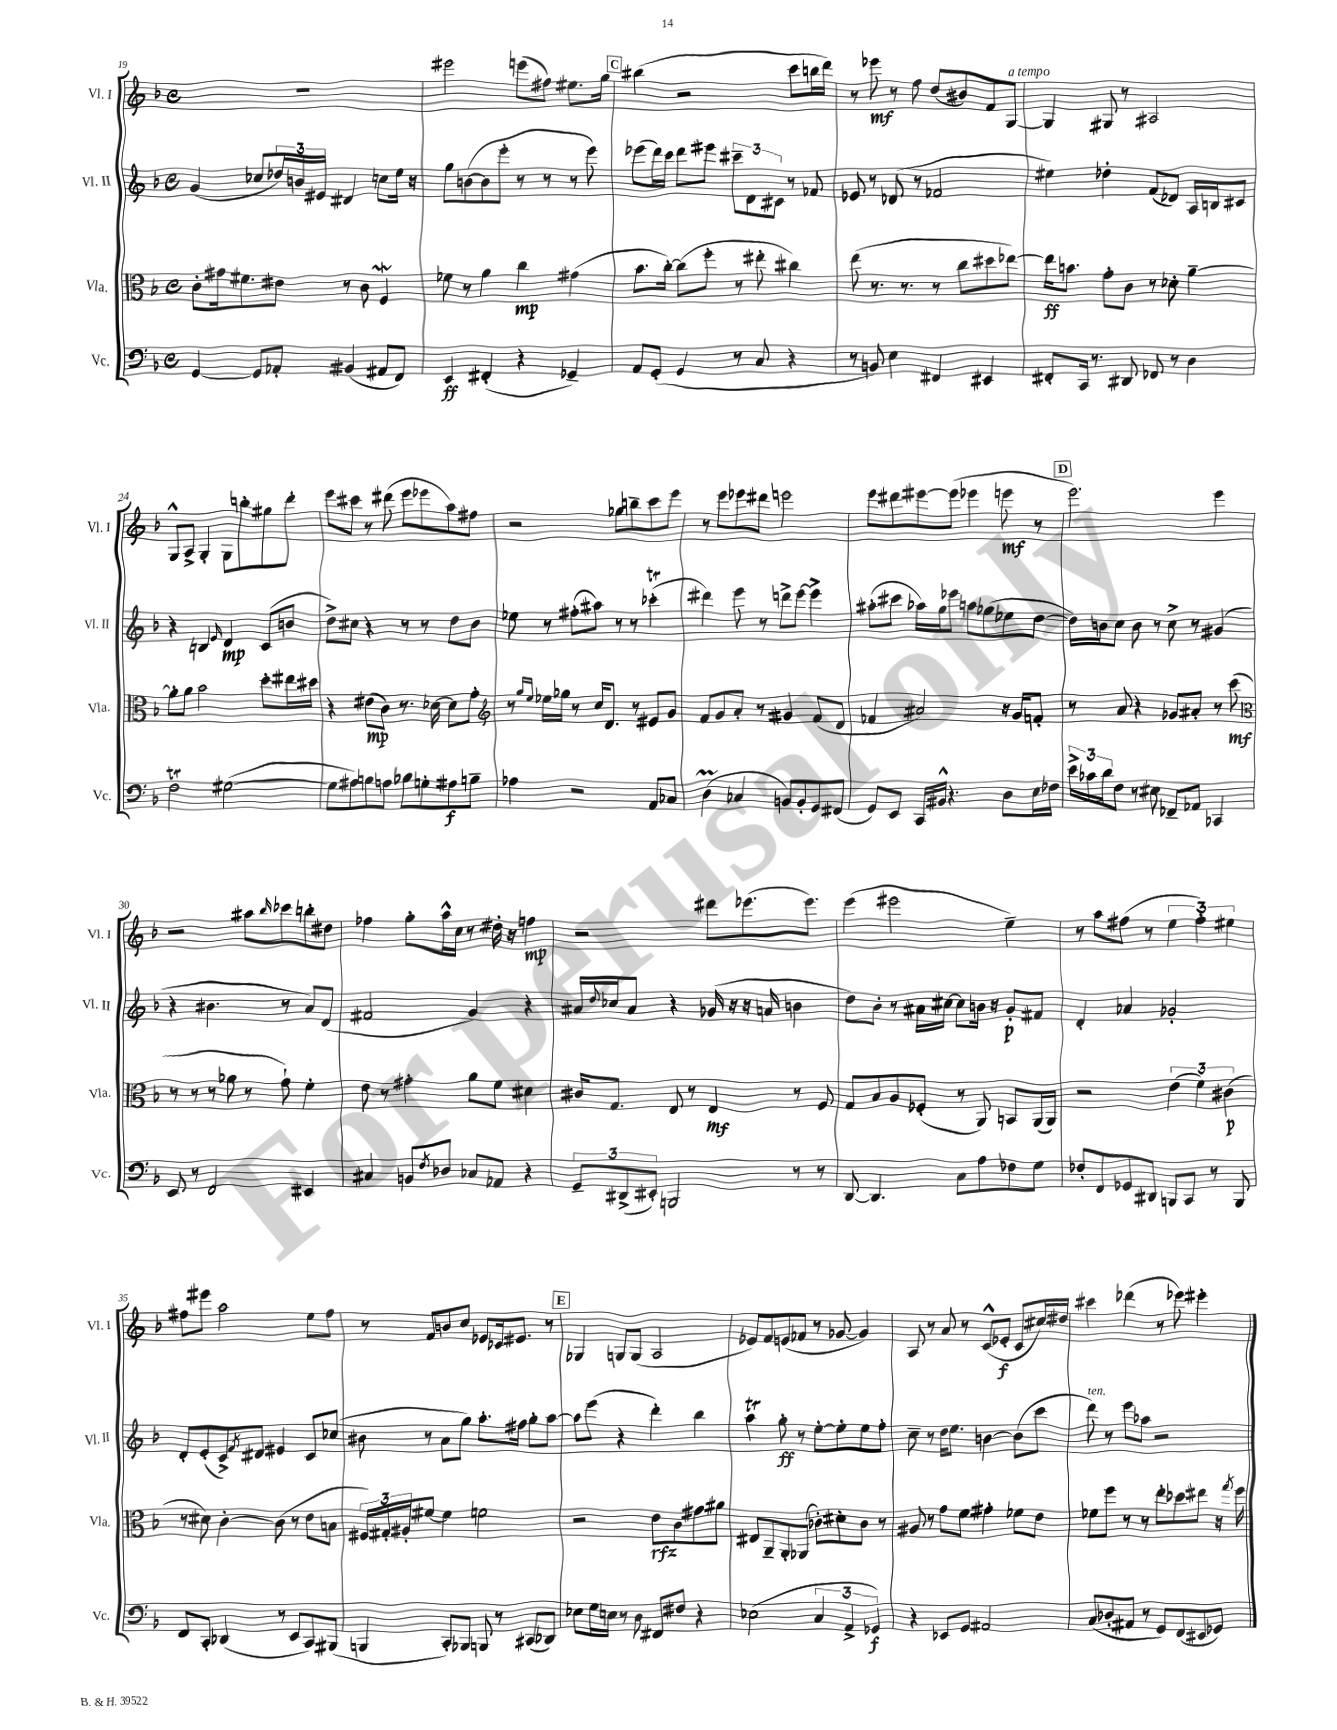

**kern	**dynam	**kern	**dynam	**kern	**dynam	**kern	**dynam
*part4	*part4	*part3	*part3	*part2	*part2	*part1	*part1
*staff4	*staff4	*staff3	*staff3	*staff2	*staff2	*staff1	*staff1
*I"Vc.	*	*I"Vla.	*	*I"Vl. II	*	*I"Vl. I	*
*I'Vc.	*	*I'Vla.	*	*I'Vl. II	*	*I'Vl. I	*
*clefF4	*	*clefC3	*	*clefG2	*	*clefG2	*
*k[b-]	*	*k[b-]	*	*k[b-]	*	*k[b-]	*
*M4/4	*	*M4/4	*	*M4/4	*	*M4/4	*
*met(c)	*	*met(c)	*	*met(c)	*	*met(c)	*
=19	=19	=19	=19	=19	=19	=19	=19
[4GG/	.	8c'\L	.	(4g/	.	1r	.
.	.	16g#X\k	.	.	.	.	.
.	.	8.f#X\	.	.	.	.	.
8GG/L]	.	.	.	8cc-X/L	.	.	.
8AA-X'/J	.	8e#X\J	.	24dd-X/L)	.	.	.
.	.	.	.	24bn/	.	.	.
.	.	.	.	24e#X/JJ	.	.	.
(4BB#X/	.	8r	.	4d#X/	.	.	.
.	.	8c\	.	.	.	.	.
8AA#X/L	.	4Fw/	.	8ccn\L	.	.	.
8FF/J)	.	.	.	16ee\Jk	.	.	.
.	.	.	.	16r	.	.	.
=20	=20	=20	=20	=20	=20	=20	=20
4EE/	ff	8f-X\	.	8gg\L	.	2eee#X\	.
.	.	8r	.	([8bn\	.	.	.
(4FF#X'/	.	4a\	.	8b\]	.	.	.
.	.	.	.	8eee'\J	.	.	.
4r	.	4cc\	mp	8r	.	(8eeen\L	.
.	.	.	.	8r	.	8ff#X\J)	.
4GG-X~/)	.	(4g#X\	.	8r	.	8.ee#X\L	.
.	.	.	.	8eee\)	.	.	.
.	.	.	.	.	.	16gg\Jk	.
!!LO:REH:place=s1:t=C
=21	=21	=21	=21	=21	=21	=21	=21
8AA/L	.	8.b-\L	.	(8eee-X\L	.	(4bb#X\	.
(8GG'/J	.	.	.	16ddd\L)	.	.	.
.	.	[16cc'\Jk)	.	16ccc\JJ	.	.	.
4GG/	.	(8cc\L]	.	8ddd\L	.	2r	.
.	.	8ff'\J	.	8eee#X\J	.	.	.
8r	.	8r	.	12ccc#X~\L	.	.	.
.	.	.	.	12d\	.	.	.
8C/	.	8ee#X'\	.	.	.	.	.
.	.	.	.	12c#X\J	.	.	.
4r	.	4cc#X\)	.	8r	.	8ccc\L	.
.	.	.	.	8f-X/	.	16bbn\L	.
.	.	.	.	.	.	16ddd\JJ)	.
=22	=22	=22	=22	=22	=22	=22	=22
8r	.	(8ee\	.	8e-X/	.	8r	.
8BBn/)	.	8.r	.	8r	.	8eee-X\	mf
4E\	.	.	.	(8d-X/	.	8r	.
.	.	8.r	.	.	.	.	.
.	.	.	.	8r	.	8ff\	.
4FF#X/	.	8r	.	2f-X/	.	(8dd/L	.
.	.	8cc\L	.	.	.	8b#X/)	.
4EE#X/	.	8dd#X\	.	.	.	8f/	.
!	!	!	!	!	!	!LO:TX:a:i:t=a tempo	!
.	.	[8ee-X\J)	.	.	.	[8G/J	.
=23	=23	=23	=23	=23	=23	=23	=23
8FF#X'/L	.	16ee-\KL]	ff	4ee#X\)	.	4G/]	.
.	.	8.bn\J	.	.	.	.	.
16CC/Jk	.	.	.	.	.	.	.
8.r	.	.	.	.	.	.	.
.	.	8g'\L	.	4dd-X'\	.	8G#X/	.
8DD#X/	.	8c\J	.	.	.	8r	.
8FF-X/	.	8r	.	(8f/L	.	2A#X/	.
8r	.	8d-X'\	.	8d-X/J)	.	.	.
4D\	.	[4a~\	.	16A/LL	.	.	.
.	.	.	.	16Bn/J	.	.	.
.	.	.	.	8c#X/J	.	.	.
!!LO:LB:g=z
=24	=24	=24	=24	=24	=24	=24	=24
2FT\	.	8a'\L]	.	4r	.	8G^^/L	.
.	.	8a\J	.	.	.	8A^/J	.
.	.	2b-\	.	4Bn/	.	4G'/	.
.	.	.	.	16qqe/	.	.	.
([2G#X\	.	.	.	4d/	mp	8G\L	.
.	.	.	.	.	.	8bbn'\	.
.	.	8dd'\L	.	(8c/L	.	8gg#X\	.
.	.	16ee#X\L	.	8bn/J	.	8ddd'\J	.
.	.	16dd#X\JJ	.	.	.	.	.
=25	=25	=25	=25	=25	=25	=25	=25
8G#\L]	.	4r	.	8dd^\L)	.	8eee\L	.
8A#X\)	.	.	.	8cc#X\J	.	8ccc#X\J	.
8Bn\	.	(8e#X\L	mp	4r	.	8r	.
8An\J	.	8c\J)	.	.	.	(8ddd#X\	.
8B-X\L	.	8.r	.	8r	.	8eee\L	.
8Gn'\	.	.	.	8r	.	8eee-X\	.
.	.	[16d-X\	.	.	.	.	.
8A#X\	f	8d-\L]	.	8dd\L	.	8aa\)	.
8Bn~\J	.	8g'\J	.	8b-\J	.	8ff#X\J	.
=26	=26	=26	=26	=26	=26	=26	=26
*	*	*clefG2	*	*	*	*	*
4A-X\	.	8r	.	8ee-X\	.	2r	.
.	.	16qqgg/LL	.	.	.	.	.
.	.	16qqee/JJ	.	.	.	.	.
.	.	16ee-X\LL	.	8r	.	.	.
.	.	16gg-X\JJ	.	.	.	.	.
2r	.	8r	.	(8ff#X'\L	.	.	.
.	.	16cc/KL	.	8aa#X\J)	.	.	.
.	.	8.d/J	.	.	.	.	.
.	.	.	.	8r	.	8gg-X\L	.
.	.	8r	.	8r	.	8bbn~\	.
8AA/L	.	8e#X/L	.	(4ccc-XT'\	.	8ccc\	.
8C-X/J	.	8g/J	.	.	.	8eee\J	.
=27	=27	=27	=27	=27	=27	=27	=27
(4DM\	.	8f/L	.	4ddd#X\)	.	8r	.
.	.	8g/	.	.	.	8eee\L	.
4C-X/	.	8a'/J	.	8eee\	.	8eee-X\	.
.	.	8r	.	8r	.	8ddd#X\J	.
8BBn/L)	.	4g#X/	.	8dddn^\L	.	2eeen\	.
8BB'/	.	.	.	[8eee\J	.	.	.
8GG/	.	(8f/L	.	4eee^\]	.	.	.
(8FF#X/J	.	8d/J	.	.	.	.	.
=28	=28	=28	=28	=28	=28	=28	=28
8GG/L)	.	4f-X/	.	(8aa#X'\L	.	8eee\L	.
8EE/J	.	.	.	8ccc#X\J	.	8ddd#X\	.
16CC/LL	.	2a#X/)	.	16aa-X\LL)	.	[8eee#X\	.
16BB#X^^/JJ	.	.	.	16gg\J	.	.	.
4.r	.	.	.	8eee-X\J	.	(8eee#\J]	.
.	.	.	.	8aan\L	.	4eee-X\	.
.	.	.	.	(8gg-X\	.	.	.
8D\L	.	16r	.	8ee-X\	.	8eeen\	mf
.	.	16g/KL	.	.	.	.	.
16E\L	.	8fn'/J	.	[8dd\J	.	8r	.
16F-X\JJ	.	.	.	.	.	.	.
!!LO:REH:place=s1:t=D
=29	=29	=29	=29	=29	=29	=29	=29
24e^\LL	.	8r	.	16dd\LL])	.	2.eee\)	.
24c-X\	.	.	.	.	.	.	.
.	.	.	.	16bn\J	.	.	.
24d\J	.	.	.	.	.	.	.
8F\J	.	8a/	.	8cc\J	.	.	.
8r	.	4r	.	8b\	.	.	.
8E#X\	.	.	.	8r	.	.	.
8FF-X~/L	.	8g-X/L	.	8cc^\	.	.	.
8AA-X/J	.	8a#X'/J	.	8r	.	.	.
4CC-X/	.	8r	.	(4g#X/	.	4eee\	.
.	.	(8ccc\	mf	.	.	.	.
!!LO:LB:g=z
=30	=30	=30	=30	=30	=30	=30	=30
*	*	*clefC3	*	*	*	*	*
8EE/	.	8r	.	4r	.	2r	.
8r	.	8r	.	.	.	.	.
2FF/	.	8r	.	4.b#X\	.	.	.
.	.	8a-X\	.	.	.	.	.
.	.	8r	.	.	.	8aa#X\L	.
.	.	.	.	.	.	16qqbb-/	.
.	.	8g`\)	.	8r	.	8ccc-X\	.
4EE#X/	.	4f'\	.	8a/L)	.	8bbn'\	.
.	.	.	.	(8d/J	.	8dd#X\J	.
=31	=31	=31	=31	=31	=31	=31	=31
4C#X/	.	8e\	.	2f#X/	.	4ff-X\	.
.	.	8r	.	.	.	.	.
8BBn/L	.	4g#X'\	.	.	.	8gg'\L	.
8qF/	.	.	.	.	.	.	.
8D-X/J	.	.	.	.	.	16aa^^\L	.
.	.	.	.	.	.	16cc\JJ	.
8C-X/L	.	8a\L	.	4g/)	.	8r	.
8AA-X/J	.	8f\J	.	.	.	16dd#X'\	.
.	.	.	.	.	.	16r	.
4r	.	4d#X\	.	4r	.	4ffn\	mp
=32	=32	=32	=32	=32	=32	=32	=32
12GG~/L	.	16c#X/KL	.	16a#X/LL	.	2r	.
.	.	.	.	8qqdd/	.	.	.
.	.	8.G/J	.	16cc-X/J	.	.	.
(12DD#X^/	.	.	.	.	.	.	.
.	.	.	.	8a#/J	.	.	.
12EE#X'/J)	.	.	.	.	.	.	.
2BBBn/	.	8E/	.	4r	.	.	.
.	.	8r	.	.	.	.	.
.	.	4E/	mf	(16g-X/	.	8ddd#X\L	.
.	.	.	.	16r	.	.	.
.	.	.	.	16r	.	(8.eee-X\	.
.	.	.	.	16an/	.	.	.
8r	.	8r	.	4bn\	.	.	.
.	.	.	.	.	.	8.eee-\J)	.
8r	.	8F/	.	.	.	.	.
=33	=33	=33	=33	=33	=33	=33	=33
[8DD/	.	8G/L	.	8dd\L)	.	(4eee\	.
4.DD/]	.	8B-/	.	8b-'\J	.	.	.
.	.	8A/	.	8r	.	2eee#X\	.
.	.	(8F-X'/J	.	16a#X\LL	.	.	.
.	.	.	.	[16cc#X\JJ	.	.	.
8C\L	.	8r	.	8cc#\L]	.	.	.
8A\	.	8AA/)	.	16bn\Jk	.	.	.
.	.	.	.	16r	.	.	.
8F-X\	.	8BBn/L	.	8g'/L	p	4ee~\)	.
8G\J	.	(16AA/L	.	8f#X/J	.	.	.
.	.	16AA/JJ)	.	.	.	.	.
=34	=34	=34	=34	=34	=34	=34	=34
8F-X'/L	.	2r	.	4d'/	.	8r	.
8FF/	.	.	.	.	.	8aa\L	.
8GG-X/	.	.	.	4a-X/	.	(8ff#X\J	.
8DD#X/J	.	.	.	.	.	8r	.
8BBBn/L	.	(6e\	.	2g-X'/	.	6ee\	.
8CC/J	.	.	.	.	.	.	.
.	.	6f\)	.	.	.	6ff#'\)	.
8r	.	.	.	.	.	.	.
.	.	(6c#X\	p	.	.	6ee#X\	.
8BBB/	.	.	.	.	.	.	.
!!LO:LB:g=z
=35	=35	=35	=35	=35	=35	=35	=35
8FF/L	.	8r	.	8d'/L	.	8ff#X\L	.
8CC'/J	.	8d#X\)	.	(8e'/	.	8eee#X\J	.
(4DD-X/	.	[4c'\	.	8c^/)	.	2aa\	.
.	.	.	.	8qf/	.	.	.
.	.	.	.	8d#X/J	.	.	.
8r	.	(8c\]	.	4e#X/	.	.	.
8EE/L	.	8r	.	.	.	.	.
8CC/)	.	8e\L	.	8c/L	.	8ee\L	.
(8BBB#X/J	.	8Bn\J	.	(8cc-X/J	.	8ff#\J	.
=36	=36	=36	=36	=36	=36	=36	=36
4BBBn/	.	24F#X/LL)	.	8b#X\	.	8r	.
.	.	24G#X'/	.	.	.	.	.
.	.	24A#X'/J	.	.	.	.	.
.	.	[8f#X/J	.	8r	.	8f/L	.
8CC'/L)	.	4f#\]	.	8a\L	.	8bn/	.
8BBB-X/J	.	.	.	8gg\J)	.	8cc/J	.
8BBBn/	.	2fn\	.	8.aa'\L	.	8e-X/L	.
8r	.	.	.	.	.	16c-X/k	.
.	.	.	.	16ff#X\Jk	.	8.e#X/J	.
(8CC#X/L	.	.	.	8gg'\L	.	.	.
8DD-X/J)	.	.	.	[8aa\J	.	8r	.
!!LO:REH:place=s1:t=E
=37	=37	=37	=37	=37	=37	=37	=37
8E-X\L	.	2r	.	8aa\L]	.	4G-X/	.
16G\L	.	.	.	(8eee\J	.	.	.
16En\JJ	.	.	.	.	.	.	.
8r	.	.	.	4r	.	8Gn/L	.
8D\	.	.	.	.	.	(8G/J	.
8FF#X/L	.	8e\L	rfz	4ddd'\)	.	2A/	.
8F#X/J	.	8c\	.	.	.	.	.
4r	.	8g#X\	.	4bb-\	.	.	.
.	.	8a#X\J	.	.	.	.	.
=38	=38	=38	=38	=38	=38	=38	=38
(2E-X\	.	8E#X/L	.	4aat\	.	8e-X/L)	.
.	.	8AA~/	.	.	.	8f/	.
.	.	8AA'/	.	8gg'\	ff	(8en/	.
.	.	(8AA-X/J	.	8r	.	8f-X/J	.
6C/	.	8c-X'\L)	.	[8ee'\L	.	8r	.
.	.	8d#X'\	.	8ee'\]	.	[8g-X/	.
6AA^/	.	.	.	.	.	.	.
.	.	8c-\J	.	8ee\	.	4g-/])	.
6GG-X/)	f	.	.	.	.	.	.
.	.	8r	.	8ff'\J	.	.	.
=39	=39	=39	=39	=39	=39	=39	=39
4r	.	8A#X/	.	8cc~\	.	8A/	.
.	.	8r	.	8r	.	8r	.
8EE-X/L	.	8g\L	.	16dd\KL	.	8a/	.
.	.	.	.	8.ee\J	.	.	.
8GG/J	.	8f\J	.	.	.	8r	.
2AA#X/	.	4g#X'\	.	[4bn\	.	(8c^^/L	.
.	.	.	.	.	.	8e-X'/J	f
.	.	8f-X\L	.	(8b\L]	.	8c/L	.
.	.	8e\J	.	8ccc\J	.	16cc#X/L)	.
.	.	.	.	.	.	16dd#X/JJ	.
=40	=40	=40	=40	=40	=40	=40	=40
!	!	!	!	!LO:TX:a:i:t=ten.	!	!	!
(8C/L	.	8f-X\L	.	8ddd\)	.	4ccc#X\	.
8D-X'/	.	8ff\J	.	8r	.	.	.
8AA#X/J	.	8r	.	8eee\L	.	(4ddd-X\	.
8r	.	8r	.	8aa-X\J	.	.	.
8GG/L)	.	8ee'\L	.	2r	.	8r	.
(8FF/	.	8dd-X\	.	.	.	8eee-X\)	.
8EE#X/	.	8ee#X\J	.	.	.	4eee#X'\	.
8GG-X/J)	.	16r	.	.	.	.	.
.	.	8qgg/	.	.	.	.	.
.	.	16ff\	.	.	.	.	.
==	==	==	==	==	==	==	==
*-	*-	*-	*-	*-	*-	*-	*-
